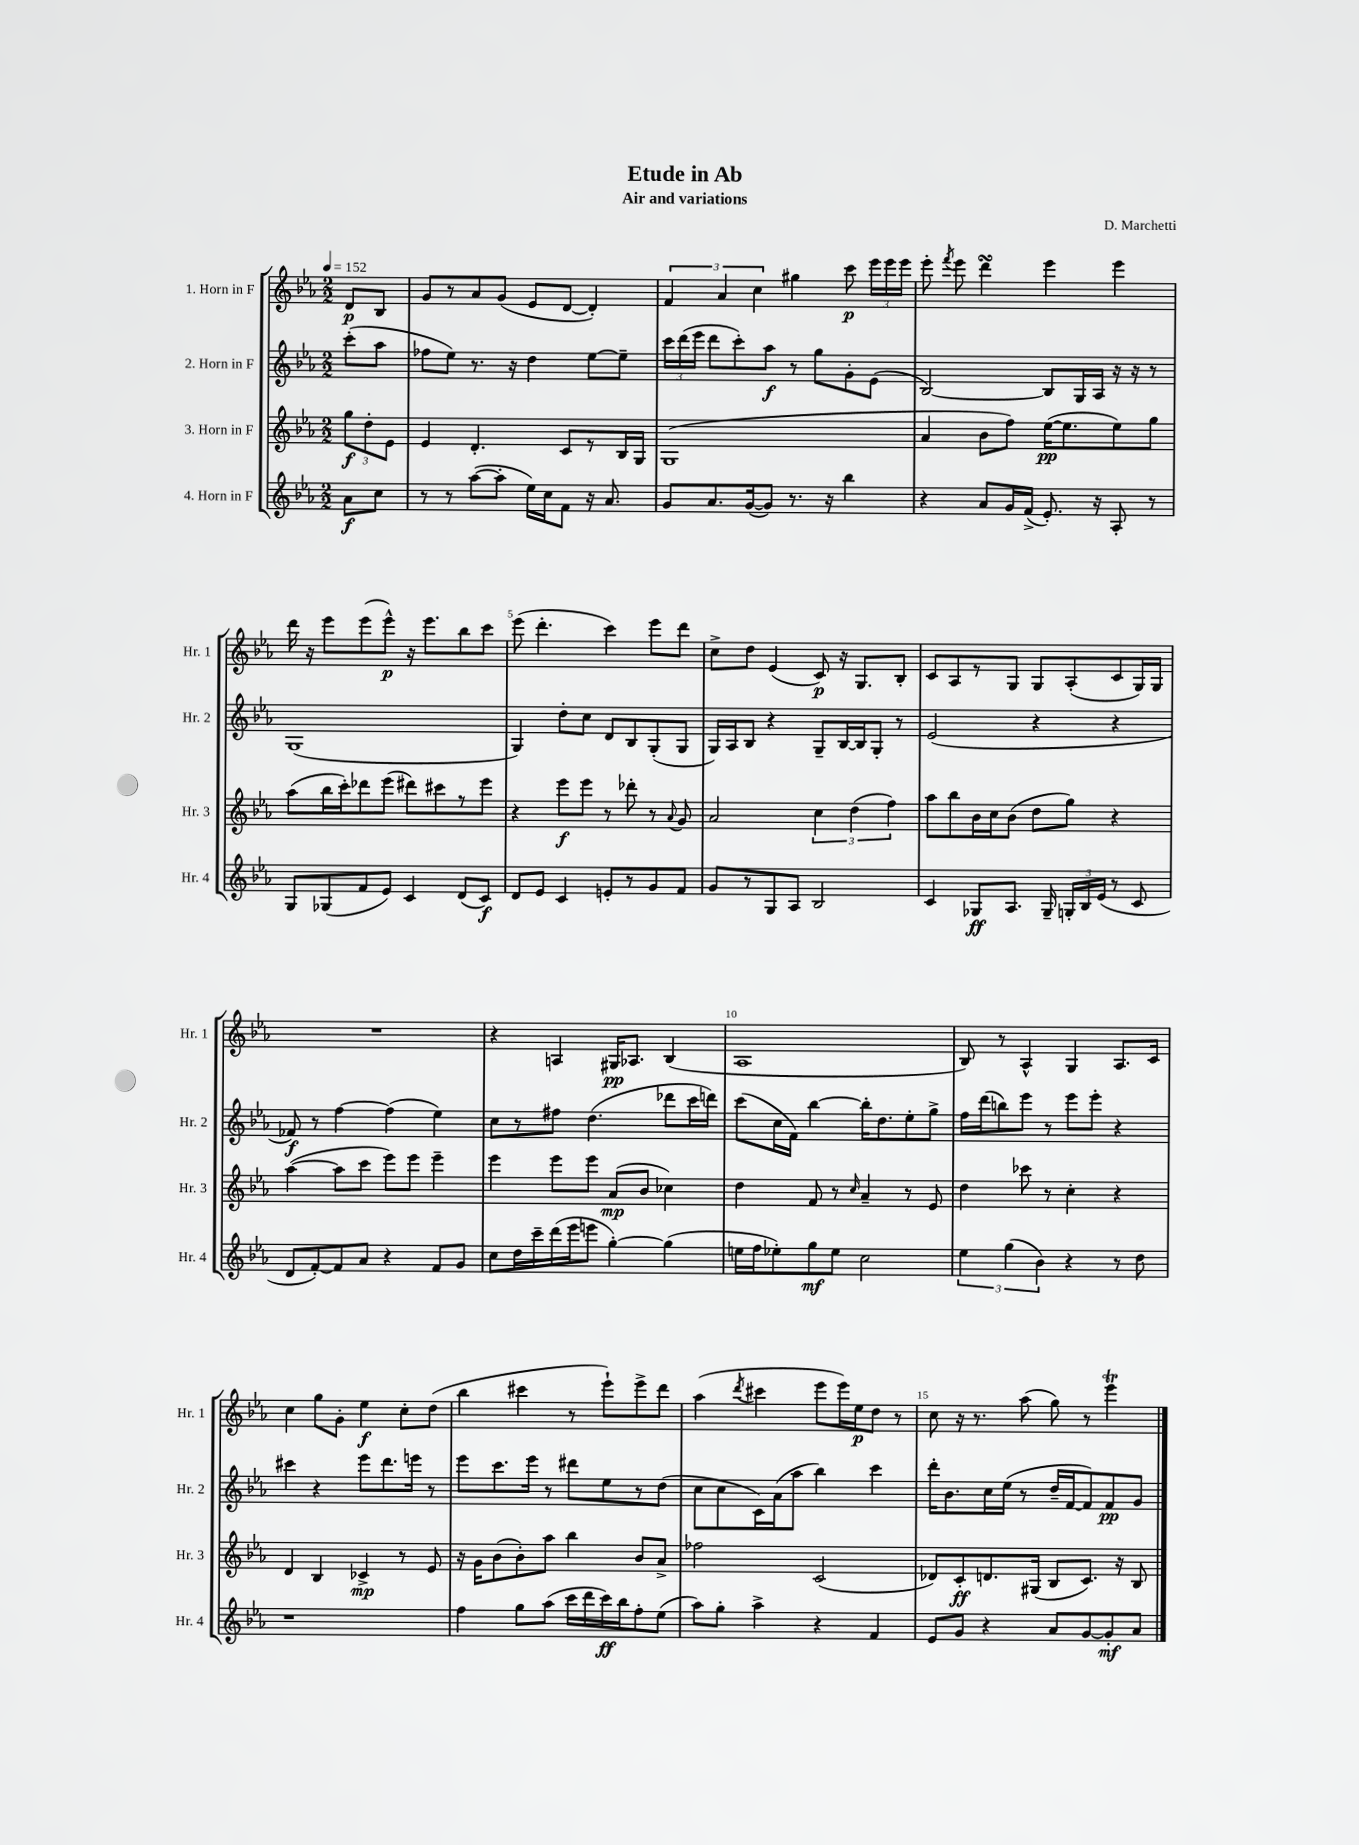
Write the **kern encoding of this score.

**kern	**kern	**kern	**kern
*staff4	*staff3	*staff2	*staff1
*clefG2	*clefG2	*clefG2	*clefG2
*k[b-e-a-]	*k[b-e-a-]	*k[b-e-a-]	*k[b-e-a-]
*M2/2	*M2/2	*M2/2	*M2/2
*MM152	*MM152	*MM152	*MM152
8a-	12gg	(8ccc'	8d
.	12dd'	.	.
8cc	.	8aa-	8B-
.	12e-	.	.
=	=	=	=
8r	4e-	8ff-	8g
8r	.	8ee-)	8r
([8aa-	4.d'	8.r	8a-
8aa-']	.	.	(8g
.	.	16r	.
16ee-)	.	4dd	8e-
16cc	.	.	.
8f	8c	.	[8d
16r	8r	[8ee-	4d'])
8.a-	.	.	.
.	16B-	8ee-~]	.
.	16G	.	.
=	=	=	=
8g	(1G	24ccc	6f
.	.	(24ddd	.
.	.	24eee-	.
8.a-	.	8ddd	.
.	.	.	6a-
.	.	8ccc')	.
([16g	.	.	.
.	.	.	6cc
8g])	.	8aa-	.
8.r	.	8r	4gg#
.	.	8gg	.
16r	.	.	.
4bb-	.	8g'	8ccc
.	.	(8e-	24eee-
.	.	.	24eee-
.	.	.	24eee-
=	=	=	=
4r	4a-	[2B-)	8eee-'
.	.	.	8qfff
.	.	.	8eee-
8a-	8b-	.	4ddd
16g	8ff)	.	.
(16f^	.	.	.
8.e-')	([16ee-	8B-]	4eee-
.	8.ee-]	.	.
.	.	16G	.
16r	.	16A-	.
8A-'	8ee-)	16r	4eee-
.	.	16r	.
8r	8gg	8r	.
=	=	=	=
8G	(8aa-	(1G	16ddd
.	.	.	16r
(8G-	16bb-	.	8eee-
.	16ccc')	.	.
8f	8ddd-	.	(8eee-
8e-)	(8eee-	.	8eee-^^)
4c	8ddd#)	.	16r
.	.	.	8.eee-
.	8ccc#	.	.
(8d	8r	.	8bb-
8c)	8eee-	.	8ccc
=	=	=	=
8d	4r	4G)	(8eee-
8e-	.	.	4.ddd'
4c	8eee-	8dd'	.
.	8eee-	8cc	.
8e'	8r	8d	4ccc)
8r	8ddd-'	8B-	.
8g	8r	(8G'	8eee-
.	8qqa-	.	.
8f	8g	8G	8ddd
=	=	=	=
8g	2a-	16G)	8cc^
.	.	16A-	.
8r	.	8B-	8dd
8G	.	4r	(4e-
8A-	.	.	.
2B-	6cc	8G~	8c)
.	.	[16B-	16r
.	(6dd	.	.
.	.	16B-]	8.G
.	.	8G'	.
.	6ff)	.	.
.	.	8r	8B-'
=	=	=	=
4c	8aa-	(2e-	8c
.	8bb-	.	8A-
8G-	16b-	.	8r
.	16cc	.	.
8.A-	(8b-	.	8G
.	8dd	4r	8G
16G-~	.	.	.
24G'	8gg)	.	(8A-'
24B-	.	.	.
(24e-	.	.	.
8r	4r	4r	8c
8c	.	.	16G)
.	.	.	16G
=	=	=	=
8d	([4aa-	8f-)	1r
[8f')	.	8r	.
8f]	8aa-]	[4ff	.
8a-	8ccc	.	.
4r	8eee-)	(4ff]	.
.	8eee-	.	.
8f	4eee-~	4ee-)	.
8g	.	.	.
=	=	=	=
8cc	4eee-	8cc	4r
16dd	.	8r	.
16ccc~	.	.	.
(16ddd	8eee-	8ff#	4A
16eee-	.	.	.
8eee	8eee-	(4.dd	.
[4gg')	(8a-	.	16G#
.	.	.	8.A-
.	8b-	.	.
(4gg]	4cc-)	8ddd-	(4B-
.	.	16ccc	.
.	.	16ddd)	.
=	=	=	=
16ee	4dd	(8ccc	1A-
16ff	.	.	.
8ee-')	.	16cc	.
.	.	16f)	.
8gg	8f	[4bb-	.
8ee-	8r	.	.
.	16qqcc	.	.
2cc	4a-~	16bb-']	.
.	.	8.dd	.
.	8r	8ee-'	.
.	8e-	8gg^	.
=	=	=	=
6ee-	4dd	16ff	8B-)
.	.	(16ddd	.
.	.	8bb)	8r
(6gg	.	.	.
.	8ccc-	8eee-	4A-^^
6b-)	.	.	.
.	8r	8r	.
4r	4cc'	8eee-	4G
.	.	8eee-'	.
8r	4r	4r	8.A-
8dd	.	.	.
.	.	.	16c
=	=	=	=
1r	4d	4ccc#	4cc
.	4B-	4r	8gg
.	.	.	8g'
.	4c-^	8eee-	4ee-
.	.	8.ddd	.
.	8r	.	8cc'
.	.	16eee	.
.	8e-	8r	(8dd
=	=	=	=
4ff	16r	8eee-	4bb-
.	16g	.	.
.	(8b-	8.ccc	.
8gg	8b-')	.	4ccc#
.	.	16eee-	.
(8aa-	8aa-	8r	.
16ccc	4bb-	8ddd#	8r
16ddd	.	.	.
16ccc)	.	8ee-	8eee-`)
16bb-	.	.	.
8ff'	8b-	8r	8eee-^
(8ee-	8a-^	(8dd	8ddd
=	=	=	=
8aa-)	2ff-	8cc	(4aa-
8gg'	.	8cc	.
.	.	.	8qddd
4aa-^	.	16c)	4ccc#
.	.	(16a-	.
.	.	8aa-	.
4r	(2c	4bb-)	8eee-
.	.	.	16eee-)
.	.	.	16ee-
4f	.	4ccc	8dd
.	.	.	8r
=	=	=	=
8e-	8d-)	16ddd'	8cc
.	.	8.b-	.
8g	8c'	.	16r
.	.	.	8.r
4r	8.d	16cc	.
.	.	(16ee-	.
.	.	8r	(8aa-
.	(16G#	.	.
8a-	8B-	16dd~	8gg)
.	.	[16f	.
[8g	8.c)	8f])	8r
8g']	.	8f	4eee-
.	16r	.	.
8a-	8B-	8g	.
==	==	==	==
*-	*-	*-	*-
